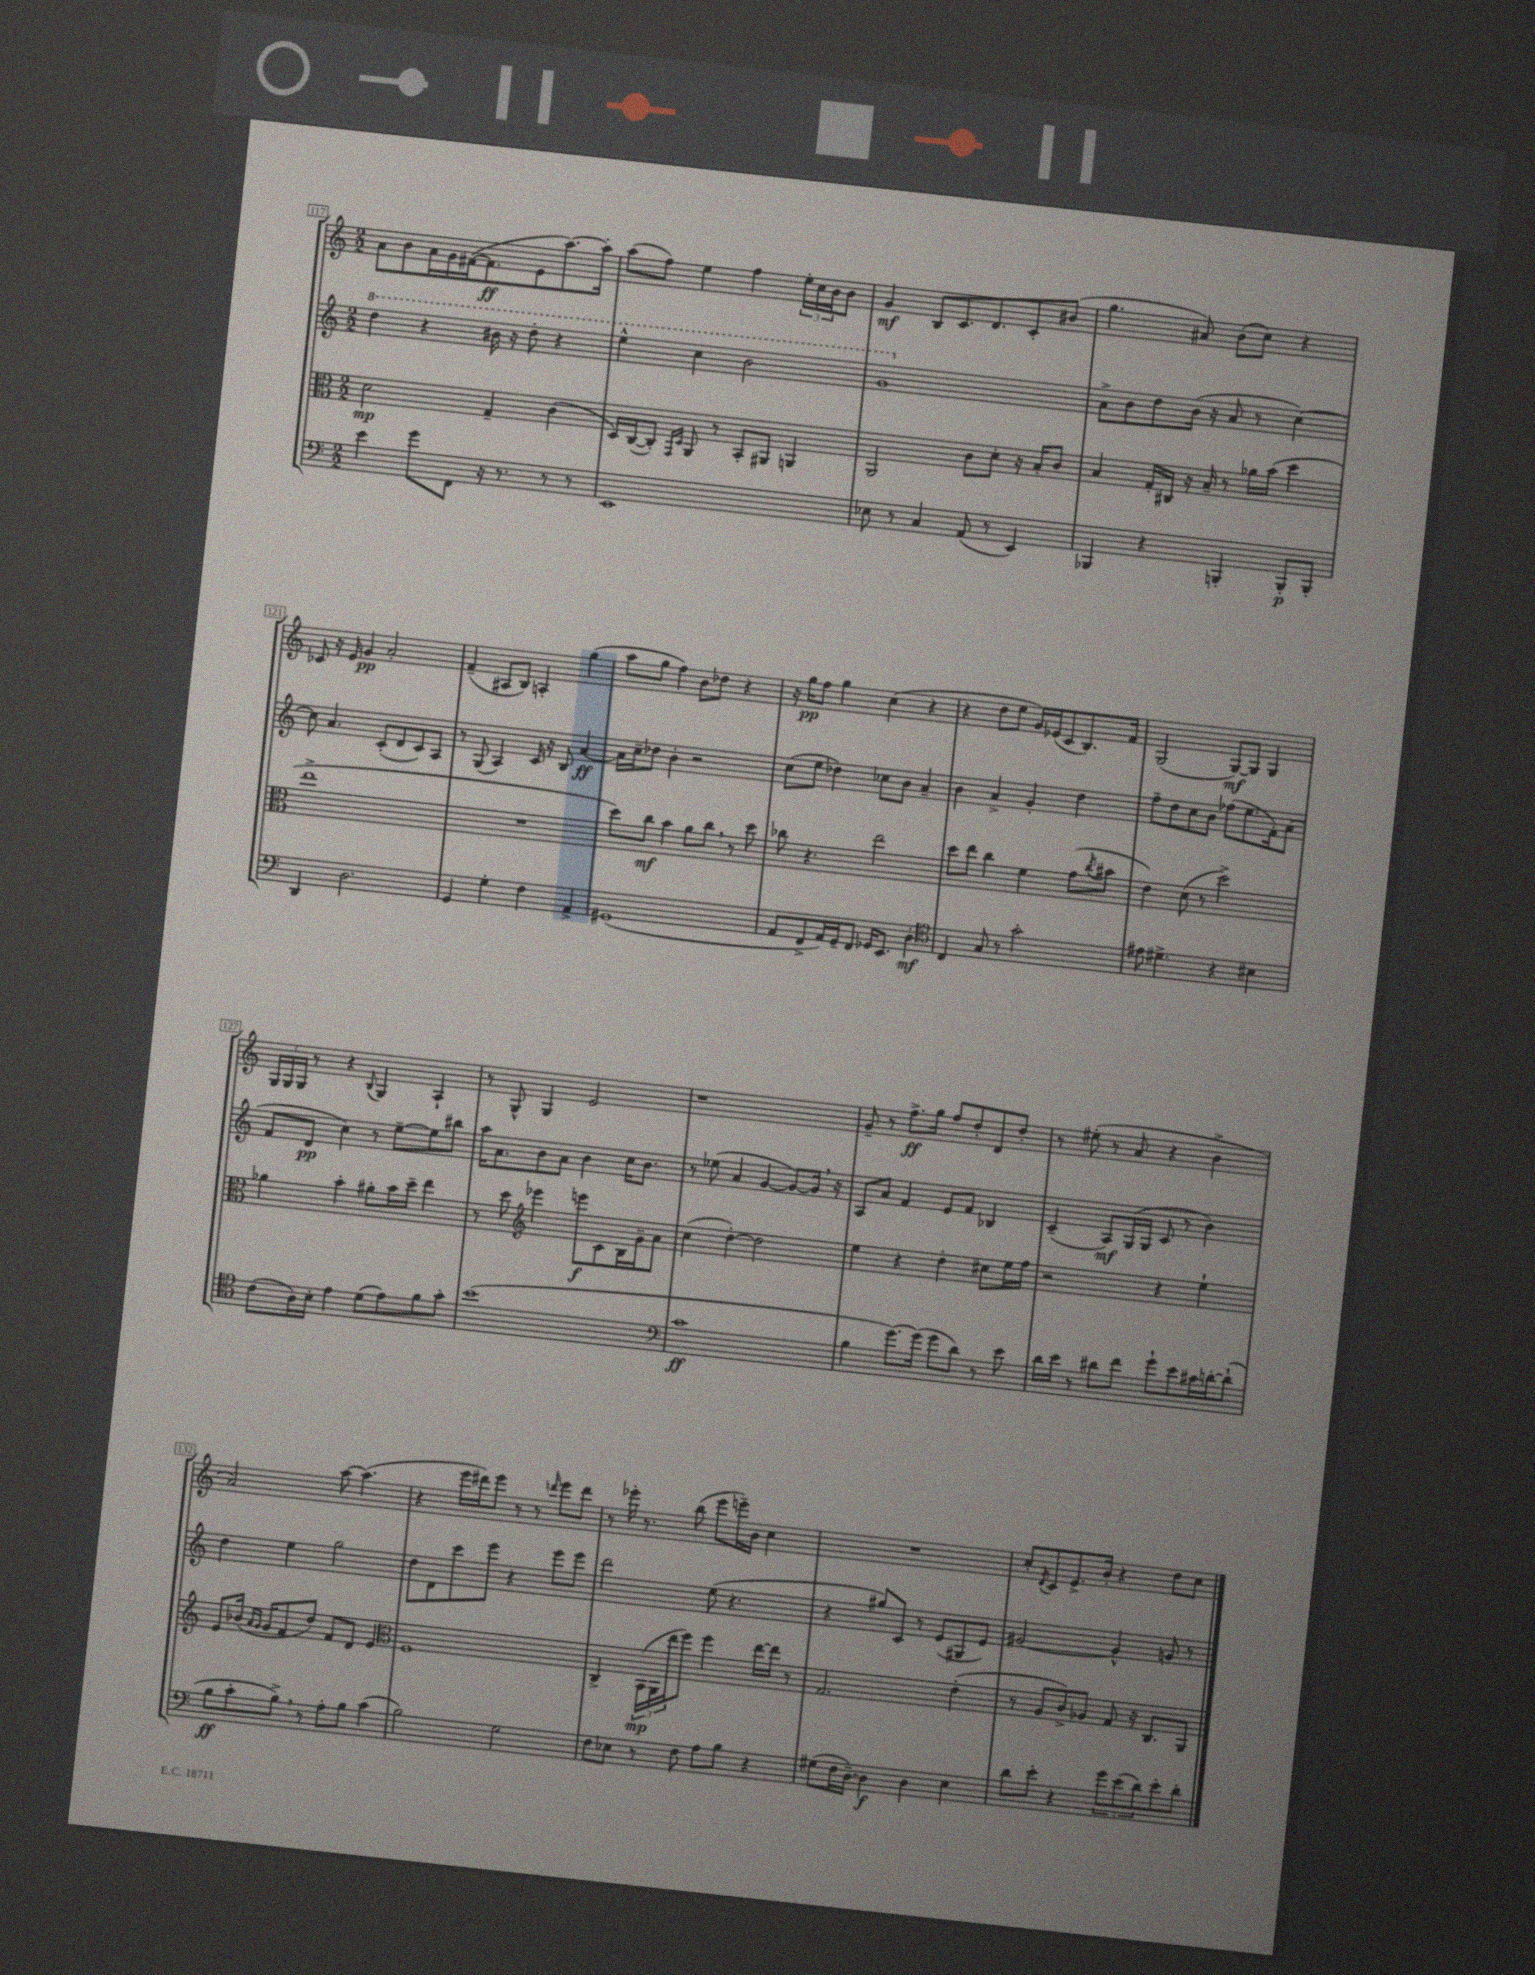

**kern	**kern	**kern	**kern
*staff4	*staff3	*staff2	*staff1
*clefF4	*clefC3	*clefG2	*clefG2
*k[]	*k[]	*k[]	*k[]
*M2/2	*M2/2	*M2/2	*M2/2
4e	2d	4ddd	8a
.	.	.	8b
8g	.	4r	16a
.	.	.	16g
8FF	.	.	([16f#
.	.	.	8.f#]
16r	4G~	16bb#	.
8.r	.	16r	.
.	.	8ddd'	8e
8r	(4c	4r	[8.aa)
8r	.	.	.
.	.	.	16aa']
=	=	=	=
1EE	16D)	4eee^^	(8aa
.	([16C	.	.
.	8C'])	.	8ff)
.	16qqGG	.	.
.	16qqD	.	.
.	8AA	4ccc	4ee
.	8r	.	.
.	8BB'	2bb	4ff
.	8AA#	.	.
.	4AA	.	24ee'
.	.	.	24cc
.	.	.	24b
.	.	.	8b
=	=	=	=
8E-	2AA	1gg	4g
8r	.	.	.
4C	.	.	8B
.	.	.	8.c
(8AA	8c	.	.
.	.	.	8.d
8r	8d'	.	.
4EE)	16r	.	8c'
.	16B'	.	.
.	8c	.	(8b#
=	=	=	=
4BBB-	4B	8a^	4.gg
.	.	8b	.
4r	16G'	8dd	.
.	16C#	.	.
.	16r	(16b	8a#)
.	16B~	16r	.
4BBB'	8r	8a	(8b
.	16a-	8r	8cc)
.	(16b	.	.
8BBB'	4dd	[4cc)	4r
8BBB'	.	.	.
=	=	=	=
4DD	1ee^	8cc]	8c-
.	.	4.a	16r
.	.	.	16e
2.D	.	.	4g
.	.	(8c'	2a'
.	.	8d	.
.	.	8c)	.
.	.	8A	.
=	=	=	=
4GG	1r	8r	(4f~
.	.	(8G	.
4G'	.	4A)	8A#
.	.	.	8B)
4F	.	16c	4A'
.	.	16r	.
.	.	8B	.
4AA^	.	[4a	(4gg
=	=	=	=
(1GG#	8dd)	16a]	8aa
.	.	16cc~	.
.	8cc	8dd-	8gg
.	4b	4b'	4ff)
.	8a	2r	8b
.	8cc	.	8dd-
.	8r	.	4r
.	8dd	.	.
=	=	=	=
8AA	8cc-	(8cc	16r
.	.	.	16gg
8FF^	4.r	8ee	8ff
16AA)	.	4dd-)	4gg
16GG~	.	.	.
8FF	.	.	.
16GG-	2ee	8cc-	(4cc
8.EE	.	.	.
.	.	8b	.
4D'	.	4a~	4r
=	=	=	=
*clefC4	*	*	*
4C	8dd	4b	4r
.	8ee	.	.
8G	4cc	4a^	8dd
8r	.	.	8ee
2g'	4f	4g'	16g)
.	.	.	(16e-
.	.	.	8c
.	(8g	4dd	8.B)
.	8qcc	.	.
.	8b#	.	.
.	.	.	16f
=	=	=	=
8e#	4e)	8ff~	(2G
4.d#^	.	8dd	.
.	(8d	8cc	.
.	8r	8b	.
4r	2dd^)	(8ff-	[8G)
.	.	8.ee	8G]
4B#	.	.	4G
.	.	16f')	.
.	.	(8a	.
=	=	=	=
(8c	4a-	8f	24G
.	.	.	24G
.	.	.	24G
16A)	.	8d	8r
16B'	.	.	.
4e	4b'	4cc)	4r
.	.	.	8qqB
(8d	8a#'	8r	4G
8e)	16b	[8ee~	.
.	16dd~	.	.
8f	4ee	8ee]	4A`
8g'	.	8bb#	.
=	=	=	=
(1b	8r	16aa	8r
.	.	8.a	.
.	8dd	.	8G^^
*	*clefG2	*	*
.	4eee-	8b	4G
.	.	8a	.
.	8eee	4b	2e
.	8c	.	.
.	16B	16cc	.
.	16g~	8.b	.
.	8a	.	.
=	=	=	=
*clefF4	*	*	*
1c	(4cc	8r	1r
.	.	(8ee-	.
.	[4dd')	4a	.
.	2dd]	[4g	.
.	.	8g_)	.
.	.	16g]	.
.	.	16r	.
=	=	=	=
4B	4ee	8A	8g~
.	.	8a	8r
[8.g)	4r	4f	8.ff^
(16g]	.	.	16gg
8g	4dd'	8e	8ff
8d)	.	8f	8dd'
8r	8cc#	4B-	8d
8e	16ee	.	8dd'
.	16ff	.	.
=	=	=	=
16d	2r	(4c~	8r
16e	.	.	.
8r	.	.	(8ee#'
8d#	.	8A)	8r
8f	.	(16G	8a
.	.	16G	.
8g`	4r	8c	4r
8e	.	8r	.
16c#	4ee`	4b)	4b^
[16d'	.	.	.
(8d`]	.	.	.
=	=	=	=
8B	8e	4dd	2a)
8c'	(16b-	.	.
.	16qqa	.	.
.	16qqg	.	.
.	16g	.	.
8B^)	8f	4ee	.
8r	8dd)	.	.
8A'	8f	2gg	[8aa
8B	8d	.	(4.aa]
(4c	4e	.	.
=	=	=	=
*	*clefC3	*	*
2B)	1F	8dd	4r
.	.	8d	.
.	.	8ccc	16eee
.	.	.	16ddd#)
.	.	8eee	8eee
2G	.	4r	8r
.	.	.	8r
.	.	.	16qqddd
.	.	8eee	8eee
.	.	8eee	8ddd
=	=	=	=
8F	4C^	2ddd	8r
8E-	.	.	16eee-'
.	.	.	8.r
8r	(24BB	.	.
.	24AA	.	.
.	24ee	.	.
8F	8ff)	.	(8bb
8A	4ff	(8ee	8eee-
8B	.	4.r	16eee~)
.	.	.	16b
4r	[16ee	.	4cc
.	16ee]	.	.
.	8r	.	.
=	=	=	=
(8G#	2.G	4r	1r
16F	.	.	.
[16D~)	.	.	.
4D]	.	8gg#)	.
.	.	8c	.
4D	.	8r	.
.	.	(8e	.
4E	(4e'	8G#	.
.	.	8e)	.
=	=	=	=
8d	8r	[2g#	8cc'
.	.	.	8qd
8e'	8A	.	8c
4r	8c^)	.	8.e^
.	8A-	.	.
.	.	.	16b'
12g	8G	4g#^^]	4r
(12e	.	.	.
.	16r	.	.
12d)	.	.	.
.	8.C	.	.
8e'	.	8g	8dd
8d'	8AA	8r	8cc
==	==	==	==
*-	*-	*-	*-
